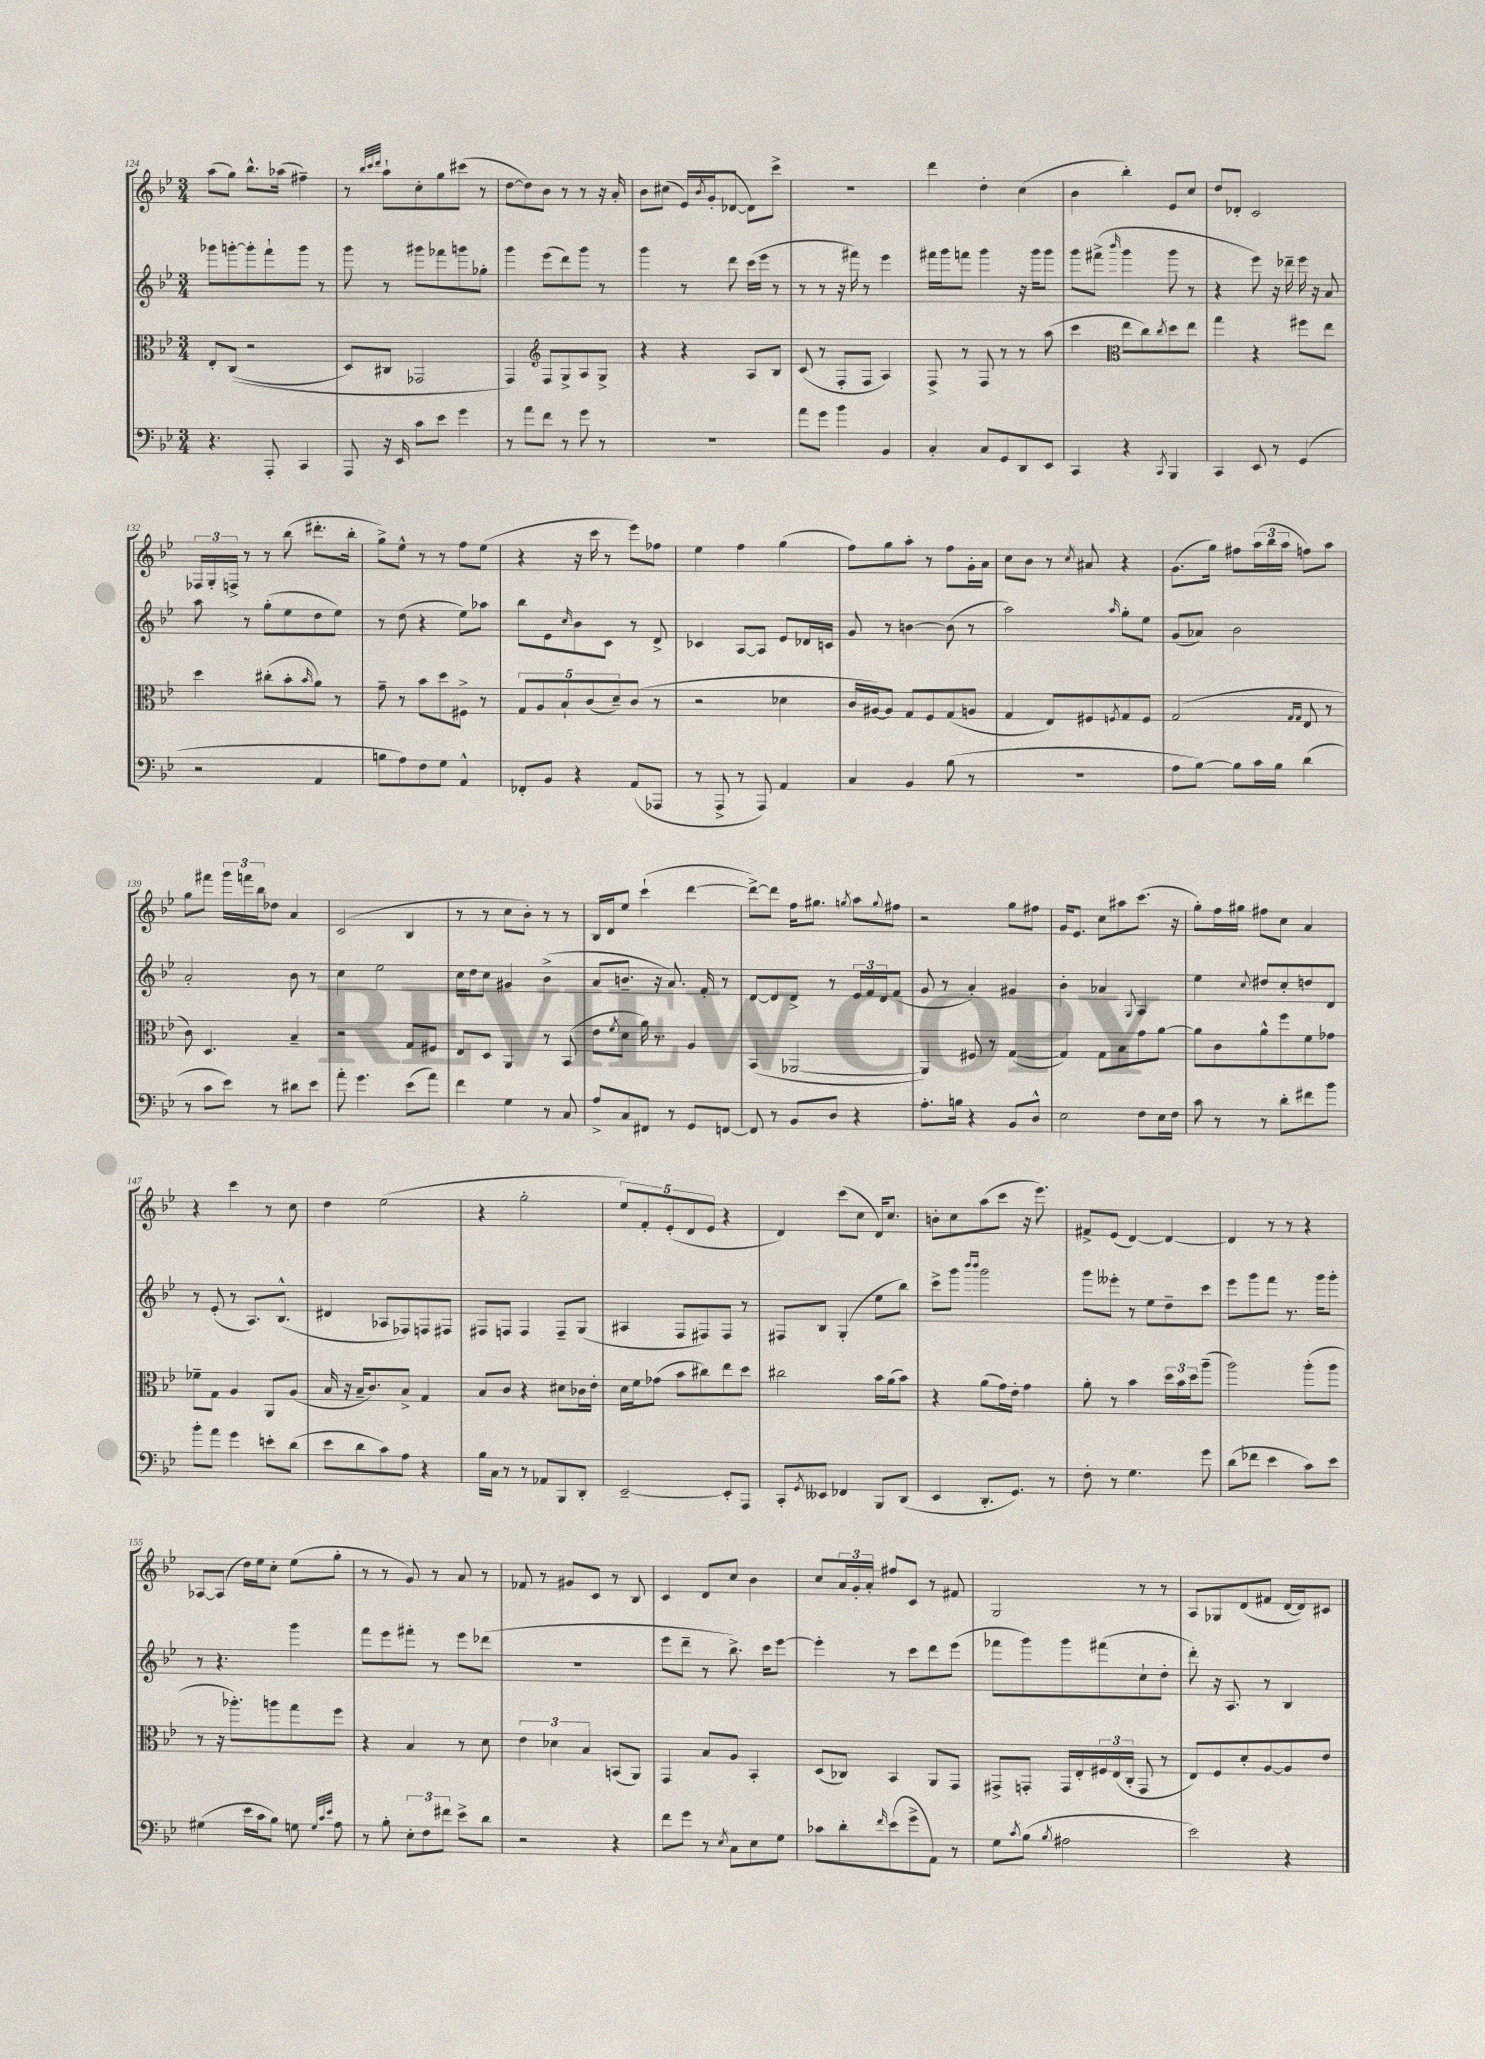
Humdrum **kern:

**kern	**kern	**kern	**kern
*part4	*part3	*part2	*part1
*staff4	*staff3	*staff2	*staff1
*clefF4	*clefC3	*clefG2	*clefG2
*k[b-e-]	*k[b-e-]	*k[b-e-]	*k[b-e-]
*M3/4	*M3/4	*M3/4	*M3/4
=124	=124	=124	=124
4.r	8E-'/L	8ggg-X\L	(8aa\L
.	((8C/J	[8gggn'\	8gg\J)
.	2r	8ggg'\]	8.bb-^^\L
8AAA'/	.	8fff`\	.
.	.	.	(16aa-X\Jk
4CC/	.	8ggg\J	4ff#X~\)
.	.	8r	.
=125	=125	=125	=125
8AAA/	8D/L)	8ggg\	8r
.	.	.	32qqbb-/LLL
.	.	.	32qqccc/
.	.	.	32qqddd/JJJ
16r	8C#X/J	8r	8aa`\L
16EE-/	.	.	.
8c\L	2GG-X/	8ggg#X\L	8cc'\
8e-\J	.	8fff-X\	8gg\
4g\	.	8gggn\	(8ccc#X\J
.	.	8gg-X'\J	8r
=126	=126	=126	=126
8r	4GG/)	4ggg\	[8dd\L
8a\L	.	.	8dd\])
*	*clefG2	*	*
8f\J	8F/L	(8eee-\L	8b-\J
8r	8G^/	8ddd\)	8r
8g\	8A/	8ggg\J	8r
8r	8G^/J	8r	16r
.	.	.	16a'/
=127	=127	=127	=127
2.r	4r	4ggg\	8b-\L
.	.	.	(8cc#X\J
.	4r	8r	16e-/LL)
.	.	.	8qb-/
.	.	.	(16g'/J
.	.	8ddd\	[8d-X/J
.	8A/L	(16ccc\LL	8d-\L])
.	.	16eee-\JJ	.
.	8B-/J	8r	8ccc^\J
=128	=128	=128	=128
8a\L	(8c/	8r	2.r
8g\J	8r	8r	.
4b-\	8F'/L	16r	.
.	.	16fff#X\)	.
.	8F/J	8r	.
4BB-/	4A/)	4eee-\	.
=129	=129	=129	=129
4C'/	8F^/	16fff#X\LL	4ddd\
.	.	16ggg\J	.
.	8r	8fffn\J	.
8C/L	8F/	4ggg\	4dd'\
8GG/	8r	.	.
8DD/	8r	16r	(4cc\
.	.	16ggg\KL	.
8EE-/J	(8aa\	8ggg\J	.
=130	=130	=130	=130
4CC/	4ccc\	8ggg\L	4b-\
.	.	(8fff#X^\J	.
*	*clefC3	*	*
.	.	16qqbbb-/	.
4r	8ee-\L	4ggg\	4bb-'\)
.	8cc\)	.	.
8qCC/	8qcc/	.	.
4BBB-/	8dd\	8ggg\	8e-/L
.	8ee-\J	8r	8cc/J
=131	=131	=131	=131
4CC/	4gg\	4r	8dd/L
.	.	.	8d-X'/J
8EE-/	4r	8eee-\)	2c/
8r	.	16r	.
.	.	16ddd-X~\	.
(4GG/	8ff#X\L	16eee-\	.
.	.	16r	.
.	8ee-\J	8a/	.
!!LO:LB:g=z
=132	=132	=132	=132
2r	4dd\	8aa\	24F-X/LL
.	.	.	24G'/
.	.	.	24Fn^/JJ
.	.	8r	8r
.	(8cc#X'\L	(8gg'\L	8r
.	8b-'\	8ee-\	(8bb-\
.	16qqb-/	.	.
4AA/	8a\J)	8dd\	8.ddd#X'\L
.	8r	8ee-\J)	.
.	.	.	16bb-'\Jk
=133	=133	=133	=133
8Bn\L	8g~\	8r	8gg^\L)
8A\)	8r	(8dd\	8ee-^^\J
8F\	8b-\L	4r	8r
8G\J	8dd\	.	8r
4AA^^/	8F#X^\J	8ee-\L)	8ff\L
.	8r	8aa-X\J	(8ee-\J
=134	=134	=134	=134
8FF-X'/L	10G/L	8bb-\L	4r
.	10A/	.	.
8BB-/J	.	8e-\	.
.	10B-`/	.	.
.	.	16qqcc/	.
4r	.	8b-\	16r
.	(10c/	.	.
.	.	.	16ccc\
.	.	8c\J	8r
.	10d~/)	.	.
(8AA/L	(8c/J	8r	8eee-\L)
8AAA-X/J	8r	8d^/	8ff-X\J
=135	=135	=135	=135
8r	2r	4c-X/	4ee-\
8AAA^/	.	.	.
8r	.	[8A/L	4ff\
8AAA/)	.	8A/J]	.
4AA/	4d-X\	8e-/L	(4gg\
.	.	16d-X/L	.
.	.	16cn/JJ	.
=136	=136	=136	=136
4C/	16c/LL	8g/	8ff\L)
.	[16A#X/J)	.	.
.	8A#/J]	8r	8gg\
4BB-/	8G/L	[4bn\	8aa'\J
.	8F/	.	8r
(8B-\	(8G/	(8b\]	8ff\L
8r	8An/J	8r	16g'\L
.	.	.	16a\JJ
=137	=137	=137	=137
2.r	4G/	2aa\)	8cc\L
.	.	.	8b-\J
.	8E-/L)	.	8r
.	.	.	8qcc/
.	8F#X/	.	8a#X/
.	8qFn/	16qqaa/	.
.	8G/	8gg'\L	4r
.	8F/J	8ee-\J	.
=138	=138	=138	=138
8A\L	(2G/	(8g/L	(8.g\L
[8B-\J)	.	8a-X/J)	.
.	.	.	16gg\Jk)
8B-\L]	.	2b-\	8ff#X\L
16c\L	.	.	(24aa\L
.	.	.	24bb-\
16B-\JJ	.	.	.
.	.	.	24aa\JJ
.	16qqG/LL	.	.
.	16qqG/JJ	.	.
(4d\	8E-/	.	8ffn\L)
.	8r	.	8aa\J
!!LO:LB:g=z
=139	=139	=139	=139
8r	8c\)	2a'/	8gg\L
8c\L	4.D/	.	8fff#X\J
8e-\J)	.	.	24ggg\LL
.	.	.	24fffn\
.	.	.	24bb-\J
8r	.	.	8dd-X\J
8d#X\L	4B-~/	8b-\	4a/
8e-\J	.	8r	.
=140	=140	=140	=140
8a'\	2r	4cc\	(2c/
4.g\	.	.	.
.	.	2ee-\	.
(8e-\L	8G/L	.	4B-/
8a\J)	8F#X/J	.	.
=141	=141	=141	=141
4f\	8E-/L	16cc\LL	8r
.	.	16dd\J	.
.	8D/J	8cc\J	8r
4G\	4AA/	4g#X/	8cc\L
.	.	.	8b-'\J)
8r	8r	(4b-^\	8r
8C/	(8BB-/	.	8r
=142	=142	=142	=142
8A^/L	8e-\L	8a/L	16B-/LL
.	.	.	16d/J
.	8qf/	.	.
8C/	8d\J	8.bn~/J	8ee-/J
8FF#X/J	16a\)	.	(4ccc`\
.	8.r	16r	.
8r	.	8.a/)	.
8GG/L	4A/	.	[4ddd\
.	.	16f'/	.
[8FFn/J	.	8r	.
=143	=143	=143	=143
8FF/]	(4BB-/	[8d/L	8ddd^\L_)
8r	.	8d/]	8ddd\J]
8BB-/L	[2AA-X/	8d^/J	16ff\KL
.	.	.	8.gg#X\J
8D/J	.	8r	.
.	.	.	8qggn/
4r	.	24e-/LL	8aa\L
.	.	24f/	.
.	.	24d/J	.
.	.	.	8qqgg/
.	.	(8f/J	8ff#X\J
=144	=144	=144	=144
8.A'\L	4AA-/])	8g/	2r
.	.	8r	.
16Bn\Jk	.	.	.
4r	8F#X/	4a'/)	.
.	8r	.	.
8BB-/L	([4G/	4g#X/	8gg\L
8D^^/J	.	.	8ff#X\J
=145	=145	=145	=145
2E-\	4G/])	4b-'\	16g/KL
.	.	.	8.e-/J
.	8G\L	4a-X/	8cc\L
.	8B-\	.	8aa#X\
.	.	8qqG/	.
8F\L	8g\	4A/	(8.ccc\J
16E-\L	[8a\J	.	.
16F\JJ	.	.	16r
=146	=146	=146	=146
8c\	8a\L]	4ee-\	8gg'\L)
8r	8c\	.	16ff\L
.	.	.	16gg#X\JJ
.	.	8qqcc/	.
8r	8a^^\	8dd#X/L	8ff#X\L
8d'\L	8ff\	8cc'/	8cc\J
8f#X\	8f\	8ddn/	4a/
8b-\J	8g-X\J	8d/J	.
!!LO:LB:g=z
=147	=147	=147	=147
8b-'\L	8f-X~\L	8r	4r
8a\J	8G\J	(8e-'/	.
4g\	4A/	8r	4ccc\
.	.	8.A/L)	.
8en'\L	8AA/L	.	8r
.	.	(8.B-^^/J	.
(8d\J	(8A/J	.	8cc\
=148	=148	=148	=148
8e-\L	16B-/	4d#X/	4dd\
.	16r	.	.
8d\	16B-~/KL	.	.
.	8.c/)	.	.
8c\)	.	8A-X/L	(2ee-\
8A\J	8B-^/J	8F-X/)	.
4r	4G/	8Fn/	.
.	.	8F#X/J	.
=149	=149	=149	=149
16B-\LL	8B-/L	8F#X/L	4r
16C\JJ	.	.	.
8r	8c/J	8Fn/J	.
8r	4r	4F/	2gg'\
8AA-X/L	.	.	.
8BBB-/	8d#X\L	8F~/L	.
8DD'/J	16c-X\L	(8G/J	.
.	16e-'\JJ	.	.
=150	=150	=150	=150
[2EE-~/	16d\LL	4A#X/	10ee-/L)
.	16f\J	.	.
.	.	.	10f'/
.	(8g-X\J	.	.
.	.	.	(10e-'/
.	8b-\L	8F/L	.
.	.	.	10d/
.	8cc#X\)	8F#X/)	.
.	.	.	10e-/J
8EE-'/L]	8ee-\	8F#/J	4r
8AAA/J	8dd\J	8r	.
=151	=151	=151	=151
8CC'/L	2cc#X\	8F#X/L	4d/)
8qGG/	.	.	.
8EE--X/J	.	8B-/J	.
4FF-X/	.	(4G'/	(8ccc\L
.	.	.	8cc\J
8BBB-/L	16b-\LL	8ee-\L	16d/KL)
.	(16a\J	.	8.cc/J
(8DD/J	8b-\J)	8bb-\J)	.
=152	=152	=152	=152
4EE-/	4r	8ccc^\L	8bn'\L
.	.	8ggg\J	8cc\
.	.	16qqbbb-/LL	.
.	.	16qqbbb-/JJ	.
8.DD'/L	(8a\L	2ggg\	(8aa\
.	16g\L)	.	8ccc\J
8.GG/J)	16e-'\JJ	.	.
.	4g\	.	16r
.	.	.	8.eee-\)
8r	.	.	.
=153	=153	=153	=153
8F'\	8a'\	8ggg\L	8f#X^/L
8r	8r	8eee--X'\J	(8e-/J
4.G\	4b-\	8r	[4d/)
.	.	8ee-\L	.
.	24dd\LL	8dd~\	4d/_
.	24b-\	.	.
.	24dd\J	.	.
8g\	(8aa~\J	8ccc\J	.
=154	=154	=154	=154
(8d\L	2aa\)	8eee-\L	4d/]
8f-X\J	.	8ggg\	.
4e-\	.	8fff\J	8r
.	.	8.r	8r
8c\L)	(8aa'\L	.	4r
.	.	16ggg\KL	.
8e-\J	8aa\J	8ggg'\J	.
!!LO:LB:g=z
=155	=155	=155	=155
(4G#X\	8r	8r	[8A-X/L
.	16r	4.r	(8A-/J]
.	8.aa-X'\L)	.	.
16e-\LL	.	.	16dd\LL)
16c\J	.	.	16ee-\J
8B-\J)	8aan\	.	8cc'\J
8Gn\	8gg\	4ggg\	(8ee-\L
32qqG/LLL	.	.	.
32qqc/	.	.	.
32qqe-/JJJ	.	.	.
8A\	8ff\J	.	8gg'\J
=156	=156	=156	=156
8r	4r	8fff\L	8r
8B-'\	.	8eee-\	8r
12E-'\L	4B-/	8fff#X'\J	8g/)
12F\	.	.	.
.	.	8r	8r
12f#X\J	.	.	.
8e-^\L	8r	8eee-\L	8a/
8d\J	8d\	(8ddd-X\J	8r
=157	=157	=157	=157
2r	6e-\	2.r	8f-X/
.	.	.	8r
.	6d-X\	.	.
.	.	.	8g#X/L
.	6B-/	.	.
.	.	.	8c/J
4r	(8BBn/L	.	8r
.	8AA/J)	.	8B-/
=158	=158	=158	=158
8f\L	4GG/	8eee-\L	4c/
8g\J	.	8ddd~\J	.
8r	8B-/L	8r	8d/L
8qE-/	.	.	.
8C\L	8A/J	8.bb-^\)	8cc/J
8E-\	4BB-'/	.	4b-\
.	.	16ccc\KL	.
8G\J	.	[8eee-\J	.
=159	=159	=159	=159
8c-X\L	(8D/L	4eee-'\]	8cc/L
8d'\	8C-X/J)	.	24a/L
.	.	.	24g'/
.	.	.	24a'/JJ
16qqf/	.	.	.
(8e-\	4BB-/	8r	8ff#X/L
8g^\	.	8ccc\L	8c/J
8AA\J)	8AA/L	8ddd\	8r
8r	8GG/J	(8eee-\J	8f#X/
=160	=160	=160	=160
8G\L	8GG#X^/L	8fff-X\L	2G/
8qc/	.	.	.
(8B-\J	8GGn'/J	8ggg\)	.
8qB-/	.	.	.
2A#X\	16GG/LL	8ggg\	.
.	16E-'/	.	.
.	24F#X/	(8fff#X\	.
.	(24E-/	.	.
.	24C'/JJ	.	.
.	8GG/	8cc`\	8r
.	8r	8dd'\J	8r
=161	=161	=161	=161
2e-\)	8E-/L)	8ddd'\)	8A/L
.	8F/	16r	8G-X/
.	.	8.A/	.
.	8d'/	.	(8d/
.	[8A/	8r	8f#X/J
4r	8A/]	4B-/	[16d/LL
.	.	.	16d/J])
.	8e-/J	.	8c#X/J
==	==	==	==
*-	*-	*-	*-
